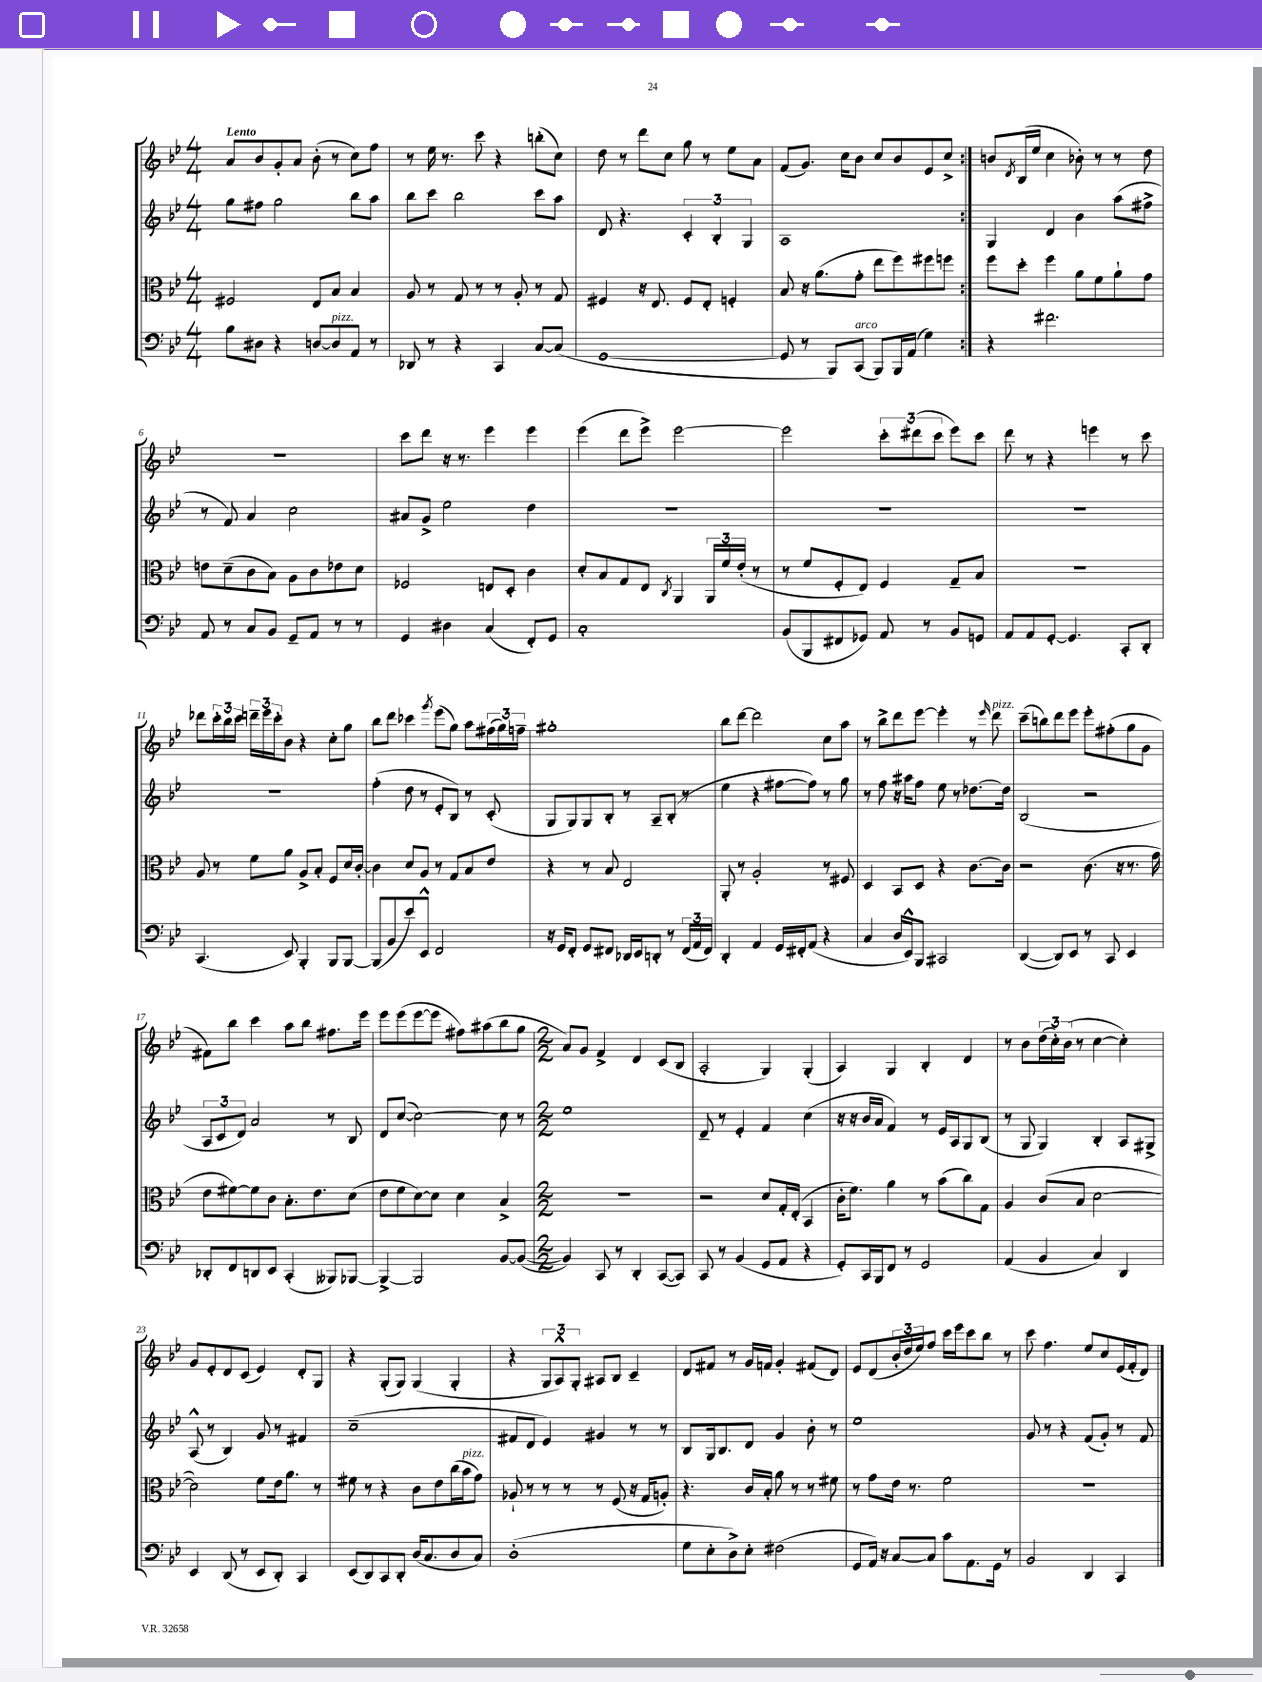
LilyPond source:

<<
\new StaffGroup <<
\new Staff = "s0" {
    \clef treble \key bes \major \numericTimeSignature \time 4/4 \tempo "Lento"
    \repeat volta 2 { a'8 bes'8 g'8-. a'8 bes'8-.( r8 c''8) f''8 |
    r8 ees''16 r8. c'''8 r4 b''8-.( c''8) |
    d''8 r8 d'''8 c''8 g''8 r8 ees''8 a'8 |
    f'8( g'8.) c''16 bes'8 c''8 bes'8 ees'8 c''8-> | }
    b'8 \acciaccatura { d'8 } bes16( ees''16 c''4 bes'8-.) r8 r8 d''8 |
    r1 |
    c'''8 d'''8 r16 r8. ees'''4 ees'''4 |
    ees'''4( d'''8 ees'''8->) ees'''2~ |
    ees'''2 \tuplet 3/2 { c'''8-. dis'''8( c'''8 } ees'''8) c'''8 |
    d'''8 r8 r4 e'''4 r8 c'''8 |
    des'''8 \tuplet 3/2 { c'''16-. bes''16 c'''16 } \tuplet 3/2 { d'''16-- ees'''16 c'''16-. } bes'8 r4 c''8-. g''8 |
    bes''8 d'''8 ces'''4 \acciaccatura { g'''8 } ees'''8( g''8) a''8 \tuplet 3/2 { fis''16( g''16) f''16-- } |
    gis''1-. |
    bes''8 d'''8~ d'''2 c''8 a''8 |
    r8 bes''8-> d'''8 ees'''8~ ees'''4-. r8 \grace { ees'''16 } d'''8^\markup { \italic "pizz." } |
    c'''8--( b''8) d'''8 ees'''8 ees'''8-. fis''8-.( g''8 g'8 |
    fis'8) bes''8 c'''4 a''8 bes''8 fis''8. ees'''16 |
    ees'''8 ees'''8( ees'''8~ ees'''8 fis''8) ais''8( bes''8 g''8 |
    \numericTimeSignature \time 2/2 a'8) g'8 f'4-> d'4 c'8( bes8 |
    a2-. g4) g4-.( |
    a4) g4 bes4-. d'4 |
    r8 bes'8 \tuplet 3/2 { d''16( c''16-.) bes'16( } r8 c''4~ c''4-.) |
    g'8 ees'8-. d'8 c'8( ees'4) d'8-. g8 |
    r4 g8-.( g8) g4( g4-. |
    r4 \tuplet 3/2 { g8 a8-^) g8-. } ais8 bes8 c'4-- |
    d'8 fis'8 r8 g'16 f'16 g'4-. fis'8( d'8) |
    ees'8 d'8( \tuplet 3/2 { bes'16-. d''16 ees''16) } f''8 c'''16 ees'''16 c'''8 bes''8 r8 |
    c'''8 f''4. ees''8 c''8 ees'16( f'16-. d'8) \bar "|." |
}
\new Staff = "s1" {
    \clef treble \key bes \major \numericTimeSignature \time 4/4
    \repeat volta 2 { g''8 fis''8 g''2 bes''8 a''8 |
    bes''8 c'''8 bes''2 c'''8 a''8 |
    d'8 r4. \tuplet 3/2 { c'4-. bes4-. g4 } |
    a1 | }
    g4 d'4 bes'4 a''8( fis''8-> |
    r8 f'8) a'4 c''2 |
    ais'8 g'8-> ees''2 d''4 |
    R1 |
    R1 |
    R1 |
    R1 |
    f''4-.( d''8 r8 ees'8-. bes8) r8 c'8-.( |
    g8 g8) g8 bes8-. r8 a8-- bes8-.( r8 |
    ees''4 r4 fis''8~ fis''8) r8 g''8 |
    r8 f''8 r16 ais''16 f''8 ees''8 r8 des''8.~ des''16 |
    bes2( r2 |
    \tuplet 3/2 { a8 c'8 d'8) } a'2 r8 bes8 |
    d'8 c''8~( c''2~) c''8 r8 |
    \numericTimeSignature \time 2/2 ees''1 |
    d'8-- r8 ees'4-. f'4 c''4( |
    r16 r16 bes'16 a'16 f'4) r8 ees'16 a16 g8 bes8( |
    r8 g8 g4) bes4-. a8 gis8-> |
    a8-^( r8 bes4) g'8 r8 fis'4 |
    c''1--( |
    fis'8 d'8 ees'4) gis'4 r8 r8 |
    bes8 g16 bes8. d'8 g'4 bes'8-. r8 |
    ees''1 |
    g'8 r8 r4 f'8( g'8-.) r8 f'8 \bar "|." |
}
\new Staff = "s2" {
    \clef alto \key bes \major \numericTimeSignature \time 4/4
    \repeat volta 2 { fis2 ees8 bes8 bes4 |
    a8 r8 g8 r8 r8 a8-. r8 g8 |
    fis4 r16 ees8. fis8 ees8-. f4-. |
    bes8 r16 a'8.( g'8-. ees''8 f''8) fis''8 f''8 | }
    f''8 d''8-. f''4 a'8 f'8 a'8-! g'8 |
    e'8 d'8--( c'8 bes8) a8 c'8 ees'8 d'8 |
    fes2 e8 d8-. c'4 |
    d'8-. bes8 g8 ees8 \acciaccatura { c8 } a,4 \tuplet 3/2 { a,16 f'16 ees'16-.( } r8 |
    r8 f'8 f8-. ees8) f4 g8-- bes8 |
    r1 |
    a8 r8 f'8 a'8 a8-> bes8-. f8 d'16 c'16~-. |
    c'4 d'8 a8 r8 g8 bes8 ees'8 |
    r4 r8 bes8 ees2 |
    a,8-. r8 a2-. r8 fis8 |
    d4 bes,8 d8 r4 c'8.~ c'16 |
    r2 c'8.( r16 r8. g'16 |
    ees'8 fis'8~) fis'8 c'8 bes8.-. ees'8. d'8( |
    ees'8 f'8 d'8~) d'8 d'4 bes4-> |
    \numericTimeSignature \time 2/2 R1 |
    r2 d'8 g16-. ees16-.( bes,4 |
    c'16-. f'8.) a'4 r8 bes'8( c''8) g8 |
    a4 c'8( bes8 d'2~ |
    d'2) f'8 ees'16 a'8. r8 |
    fis'8 r8 r4 c'8 ees'8 c''16( bes'16^\markup { \italic "pizz." } g'8) |
    aes8-! r8 r8 r8 r8 f8( r16 g16 a8-.) |
    r4. c'16 bes16-. a'8 r8 r8 fis'8 |
    r8 g'8 ees'16 r8. f'2 |
    r1 \bar "|." |
}
\new Staff = "s3" {
    \clef bass \key bes \major \numericTimeSignature \time 4/4
    \repeat volta 2 { bes8 dis8 r4 d8~ d8^\markup { \italic "pizz." } a,8 r8 |
    des,8 r8 r4 c,4 c8~ c8( |
    g,1~ |
    g,8 r8 bes,,8) c,8^\markup { \italic "arco" }( bes,,8) bes,,16 a,16( g4) | }
    r4 fis'2. |
    a,8 r8 c8 bes,8 g,8-- a,8 r8 r8 |
    g,4 dis4 c4( f,8-.) g,8 |
    c1-. |
    bes,8( bes,,8 fis,8 ges,8) a,8 r8 bes,8 g,8 |
    a,8 a,8 g,8~-. g,4. c,8-. d,8-. |
    c,4.( ees,8) bes,,4-. bes,,8 bes,,8~ |
    bes,,8( bes,8 ees'8) ees,8-^ f,2 |
    r16 g,16 f,8-. g,8 fis,8 des,16 ees,16 d,8-. r8 \tuplet 3/2 { fis,16( a,16 fis,16) } |
    d,4-. a,4 g,16 fis,16-. a,8( r4 |
    c4 d16 ees,16-^) bes,,8 cis,2 |
    d,4~( d,8) ees,8 r8 c,8 ees,4 |
    des,8-. f,8 d,8 ees,8 c,4-.( beses,,8) bes,,8~ |
    bes,,4~-> bes,,2 bes,8~ bes,8~( |
    \numericTimeSignature \time 2/2 bes,4) c,8 r8 d,4-. c,8~( c,8) |
    c,8 r8 bes,4( g,8 a,8 r4 |
    g,8-.) c,16 bes,,16 f,8 r8 g,2 |
    a,4( bes,4 c4) d,4 |
    ees,4 d,8( r8 ees,8 d,8-.) c,4 |
    ees,8( d,8) c,8 d,8-. d16( c8. d8 c8) |
    d1-.( |
    g8 ees8-. d8->) ees8-. fis2( |
    g,8 a,16) r16 c8~ c8 c'8 a,8. g,16 r8 |
    bes,2 d,4 c,4 \bar "|." |
}
>>
>>
